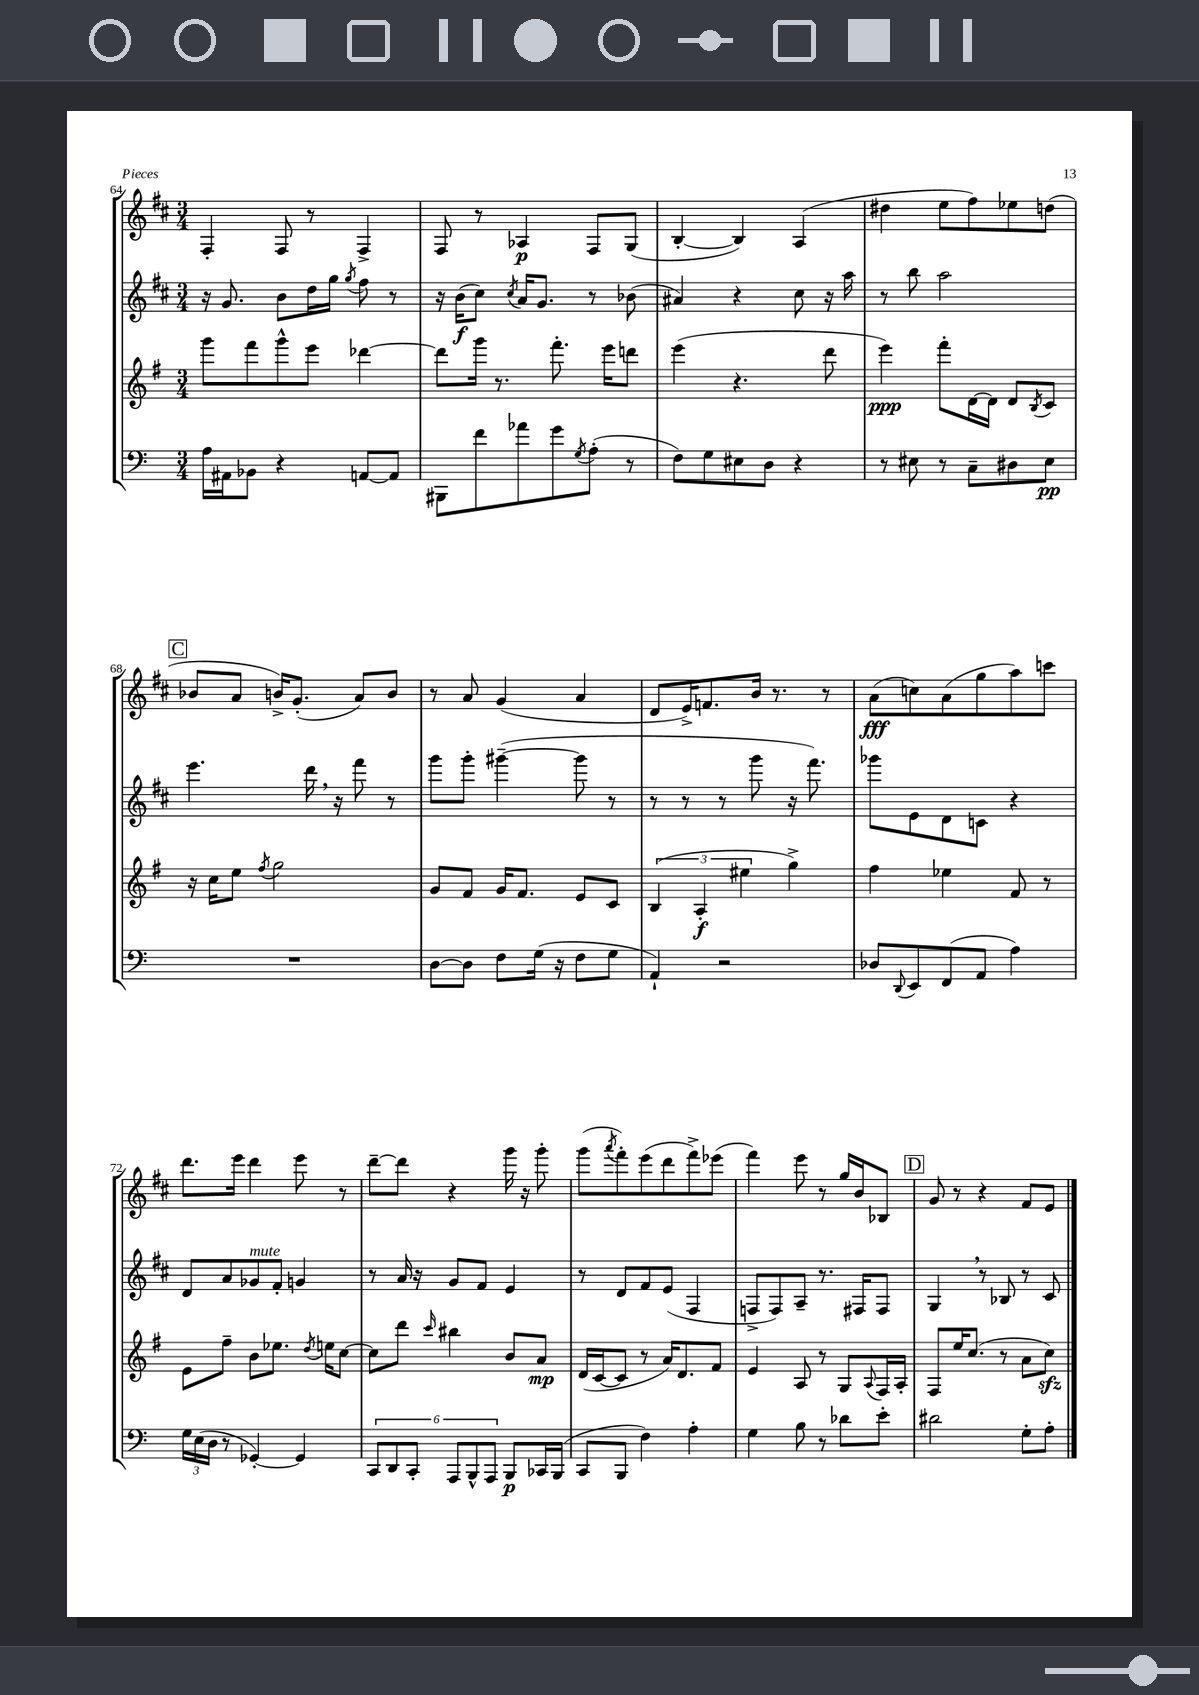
<<
\new StaffGroup <<
\new Staff = "s0" {
    \clef treble \key d \major \numericTimeSignature \time 3/4
    fis4-. fis8 r8 fis4-> |
    fis8 r8 aes4\p fis8 g8( |
    b4~-. b4) a4( |
    dis''4 e''8 fis''8) ees''8 d''8( |
    \mark \markup { \box "C" } bes'8 a'8 b'16->) g'8.-.( a'8) b'8 |
    r8 a'8 g'4( a'4 |
    d'8 e'16->) f'8. b'16 r8. r8 |
    a'8\fff( c''8) a'8( g''8 a''8) c'''8 |
    d'''8. e'''16 d'''4 e'''8 r8 |
    d'''8~-- d'''8 r4 g'''16 r16 g'''8-. |
    g'''8( \acciaccatura { a'''8 } fis'''8-.) e'''8( d'''8 fis'''8->) ees'''8( |
    fis'''4) e'''8 r8 g''16 b'16 bes8 |
    \mark \markup { \box "D" } g'8 r8 r4 fis'8 e'8 \bar "|." |
}
\new Staff = "s1" {
    \clef treble \key d \major \numericTimeSignature \time 3/4
    r16 g'8. b'8 d''16 g''16 \acciaccatura { g''8 } fis''8 r8 |
    r16 b'16\f( cis''8) \acciaccatura { cis''8 } a'16 g'8. r8 bes'8( |
    ais'4) r4 cis''8 r16 a''16 |
    r8 b''8 a''2 |
    \mark \markup { \box "C" } e'''4. d'''16 \breathe r16 fis'''8 r8 |
    g'''8 g'''8-. gis'''4~--( gis'''8 r8 |
    r8 r8 r8 g'''8 r16 fis'''8.) |
    ges'''8 e'8 d'8 c'8 r4 |
    d'8 a'8 ges'8^\markup { \italic "mute" } fis'8-. g'4 |
    r8 a'16 r16 g'8 fis'8 e'4 |
    r8 d'8 fis'8 e'8( fis4 |
    f8-> f8) a8-- r8. fis16 fis8 |
    \mark \markup { \box "D" } g4 \breathe r8 bes8 r8 cis'8 \bar "|." |
}
\new Staff = "s2" {
    \clef treble \key g \major \numericTimeSignature \time 3/4
    g'''8 fis'''8 g'''8-^ e'''8 des'''4~ |
    des'''8 g'''16 r8. fis'''8.-. e'''16 d'''8 |
    e'''4( r4. d'''8 |
    e'''4\ppp) fis'''8-. d'16~ d'16 d'8 \acciaccatura { b8 } c'8 |
    \mark \markup { \box "C" } r16 c''16 e''8 \acciaccatura { fis''8 } g''2 |
    g'8 fis'8 g'16 fis'8. e'8 c'8 |
    \tuplet 3/2 { b4( a4-.\f eis''4 } g''4->) |
    fis''4 ees''4 fis'8 r8 |
    e'8 fis''8-- b'8 ees''8. \acciaccatura { d''8 } e''16 c''8~ |
    c''8 d'''8 \grace { c'''16 } bis''4 b'8 a'8\mp |
    d'16( c'16~ c'8 r8 a'16) d'8. fis'8 |
    e'4 a8 r8 g8 \appoggiatura { a8 } fis16 a16-. |
    \mark \markup { \box "D" } fis8 e''16 c''8.( r8 a'8 c''8\sfz) \bar "|." |
}
\new Staff = "s3" {
    \clef bass \key c \major \numericTimeSignature \time 3/4
    a16 ais,16 bes,8 r4 a,8~ a,8 |
    bis,,8 f'8 aes'8 g'8 \acciaccatura { g8 } a8-.( r8 |
    f8) g8 eis8 d8 r4 |
    r8 eis8 r8 c8-- dis8 eis8\pp |
    \mark \markup { \box "C" } R2. |
    d8~ d8 f8 g16( r16 f8 g8 |
    a,4-!) r2 |
    des8 \appoggiatura { d,8 } e,8 f,8( a,8 a4) |
    \tuplet 3/2 { g16 e16( d16 } r8 ges,4~-.) ges,4 |
    \tuplet 6/4 { c,8 d,8 c,8-. a,,8 b,,8-^ a,,8 } b,,8\p ces,16 b,,16( |
    c,8 b,,8 f4) a4-. |
    g4 b8 r8 des'8 e'8-. |
    \mark \markup { \box "D" } dis'2 g8-. a8-. \bar "|." |
}
>>
>>
\layout { \context { \Score currentBarNumber = #64 } }
